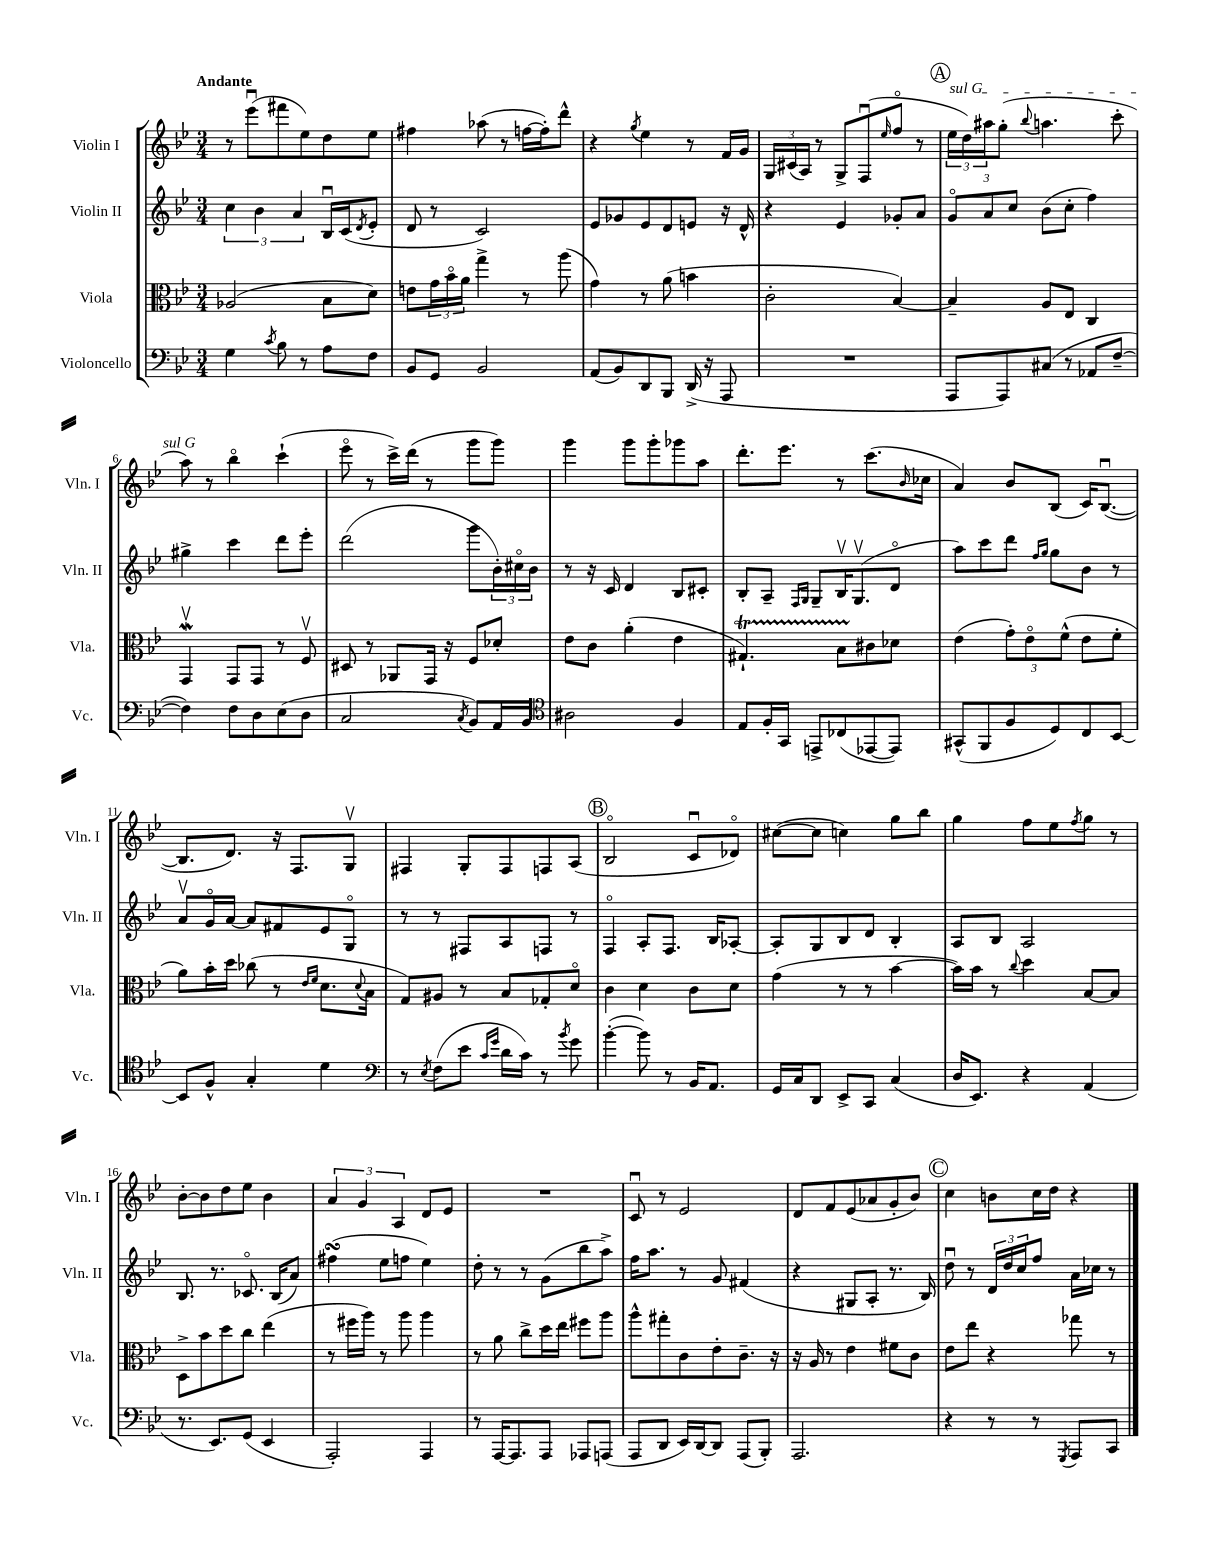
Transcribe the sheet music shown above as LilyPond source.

<<
\new StaffGroup <<
\new Staff = "s0" \with { instrumentName = "Violin I" shortInstrumentName = "Vln. I" } {
    \clef treble \key bes \major \numericTimeSignature \time 3/4 \tempo "Andante"
    r8 ees'''8\downbow( fis'''8 ees''8) d''8 ees''8 |
    fis''4 aes''8( r8 f''16~ f''16-.) d'''8-^ |
    r4 \acciaccatura { g''8 } ees''4 r8 f'16 g'16 |
    \tuplet 3/2 { g16 cis'16( a16) } r8 g8-> f8\downbow( \grace { ees''16 } f''8\flageolet r8 |
    \mark \markup { \circle "A" } \tuplet 3/2 { \once \override TextSpanner.bound-details.left.text = \markup { \italic "sul G" } ees''16\startTextSpan d''16) ais''16 } g''8-.( \appoggiatura { bes''8 } a''4. c'''8-. |
    a''8\stopTextSpan) r8 bes''4\flageolet c'''4-!( |
    ees'''8\flageolet r8 c'''16->) d'''16( r8 g'''8 g'''8) |
    g'''4 g'''8 g'''8-. ges'''8 a''8 |
    d'''8.-. ees'''8. r8 c'''8.( \grace { bes'16 } ces''16 |
    a'4) bes'8 bes8( c'16) bes8.~\downbow( |
    bes8. d'8.) r16 f8. g8\upbow |
    fis4 g8-. fis8 f8 a8( |
    \mark \markup { \circle "B" } bes2\flageolet c'8\downbow des'8\flageolet) |
    cis''8~( cis''8 c''4) g''8 bes''8 |
    g''4 f''8 ees''8 \acciaccatura { f''8 } g''8 r8 |
    bes'8~-. bes'8 d''8 ees''8 bes'4 |
    \tuplet 3/2 { a'4 g'4 a4 } d'8 ees'8 |
    R2. |
    c'8\downbow r8 ees'2 |
    d'8 f'8 ees'8( aes'8 g'8-. bes'8) |
    \mark \markup { \circle "C" } c''4 b'8 c''16 d''16 r4 \bar "|." |
}
\new Staff = "s1" \with { instrumentName = "Violin II" shortInstrumentName = "Vln. II" } {
    \clef treble \key bes \major \numericTimeSignature \time 3/4
    \tuplet 3/2 { c''4 bes'4 a'4 } bes16\downbow c'16( \acciaccatura { d'8 } ees'8-. |
    d'8 r8 c'2) |
    ees'8 ges'8 ees'8 d'8 e'8 r16 d'16-^ |
    r4 ees'4 ges'8-. a'8 |
    \mark \markup { \circle "A" } \tuplet 3/2 { g'8\flageolet a'8 c''8 } bes'8( c''8-. f''4) |
    gis''4-> c'''4 d'''8 ees'''8-. |
    d'''2( g'''8 \tuplet 3/2 { bes'16-.) cis''16\flageolet bes'16 } |
    r8 r16 c'16 d'4 bes8 cis'8-. |
    bes8-. a8-- \grace { f16 g16 } g8-- bes16\upbow g8.\upbow( d'8\flageolet |
    a''8) c'''8 d'''8 \grace { f''16 g''16 } g''8 bes'8 r8 |
    a'8\upbow g'16\flageolet a'16~ a'8 fis'8 ees'8 g8\flageolet |
    r8 r8 fis8 a8 f8 r8 |
    \mark \markup { \circle "B" } f4\flageolet a8-. f8. bes16 aes8~-. |
    aes8-. g8 bes8 d'8 bes4-. |
    a8 bes8 a2 |
    bes8. r8. ces'8.\flageolet bes16( a'8) |
    fis''4\turn( ees''8 f''8 ees''4) |
    d''8-. r8 r8 g'8( bes''8 a''8->) |
    f''16 a''8. r8 g'8 fis'4( |
    r4 gis8 a8-. r8. bes16) |
    \mark \markup { \circle "C" } d''8\downbow r8 \tuplet 3/2 { d'16 d''16 c''16 } f''8 a'16 ces''16 r8 \bar "|." |
}
\new Staff = "s2" \with { instrumentName = "Viola" shortInstrumentName = "Vla." } {
    \clef alto \key bes \major \numericTimeSignature \time 3/4
    aes2( bes8 d'8) |
    e'8 \tuplet 3/2 { g'16 bes'16\flageolet a'16 } g''4-> r8 a''8( |
    g'4) r8 a'8( b'4 |
    c'2-. bes4~) |
    \mark \markup { \circle "A" } bes4-- a8 ees8 c4 |
    g,4\upbow\mordent g,8 g,8 r8 f8\upbow |
    dis8 r8 aes,8 g,16 r16 f8 des'8-. |
    ees'8 c'8 a'4-.( ees'4 |
    gis4.-!\startTrillSpan) bes8 cis'8\stopTrillSpan des'8 |
    ees'4( \tuplet 3/2 { g'8-.) ees'8\flageolet f'8-^( } ees'8 f'8-. |
    a'8) bes'16-. d''16 ces''8( r8 \grace { ees'16 f'16 } d'8. \appoggiatura { d'8 } bes16 |
    g8) ais8 r8 bes8 ges8-. d'8\flageolet |
    \mark \markup { \circle "B" } c'4 d'4 c'8 d'8 |
    g'4( r8 r8 bes'4~ |
    bes'16) bes'16 r8 \appoggiatura { c''8 } d''4 bes8~ bes8 |
    d8-> bes'8 d''8 c''8 ees''4( |
    r8 fis''16 a''16) r8 a''8 a''4 |
    r8 a'8 c''8-> d''16 ees''16 fis''8 a''8 |
    a''8-^ gis''8-. c'8 ees'8-. c'8.-- r16 |
    r16 a16 r8 ees'4 fis'8 c'8 |
    \mark \markup { \circle "C" } ees'8 ees''8 r4 ges''8 r8 \bar "|." |
}
\new Staff = "s3" \with { instrumentName = "Violoncello" shortInstrumentName = "Vc." } {
    \clef bass \key bes \major \numericTimeSignature \time 3/4
    g4 \acciaccatura { c'8 } bes8 r8 a8 f8 |
    bes,8 g,8 bes,2 |
    a,8( bes,8) d,8 bes,,8 d,16->( r16 a,,8 |
    R2. |
    \mark \markup { \circle "A" } a,,8 a,,8) cis8( r8 aes,8 f8~-- |
    f4) f8 d8 ees8( d8 |
    c2 \acciaccatura { c8 } bes,8) a,16 bes,16 |
    \clef tenor ais2 f4 |
    ees8 f16-. g,16 e,8-> ces8( ees,8~ ees,8) |
    gis,8-^( f,8 f8 d8) c8 bes,8~ |
    bes,8 f8-^ g4-. d'4 |
    \clef bass r8 \acciaccatura { ees8 } f8( ees'8 \grace { c'16 g'16 } d'16 c'16) r8 \acciaccatura { bes'8 } g'8 |
    \mark \markup { \circle "B" } bes'4~-.( bes'8) r8 bes,16 a,8. |
    g,16 c16 d,8 ees,8-> c,8 c4( |
    d16 ees,8.) r4 a,4( |
    r8. ees,8.) g,8( ees,4 |
    a,,2-.) a,,4 |
    r8 a,,16~ a,,8. a,,8 aes,,8 a,,8( |
    a,,8 d,8 ees,16) d,16~ d,8 a,,8( bes,,8-.) |
    a,,2. |
    \mark \markup { \circle "C" } r4 r8 r8 \acciaccatura { g,,8 } a,,8 c,8 \bar "|." |
}
>>
>>
